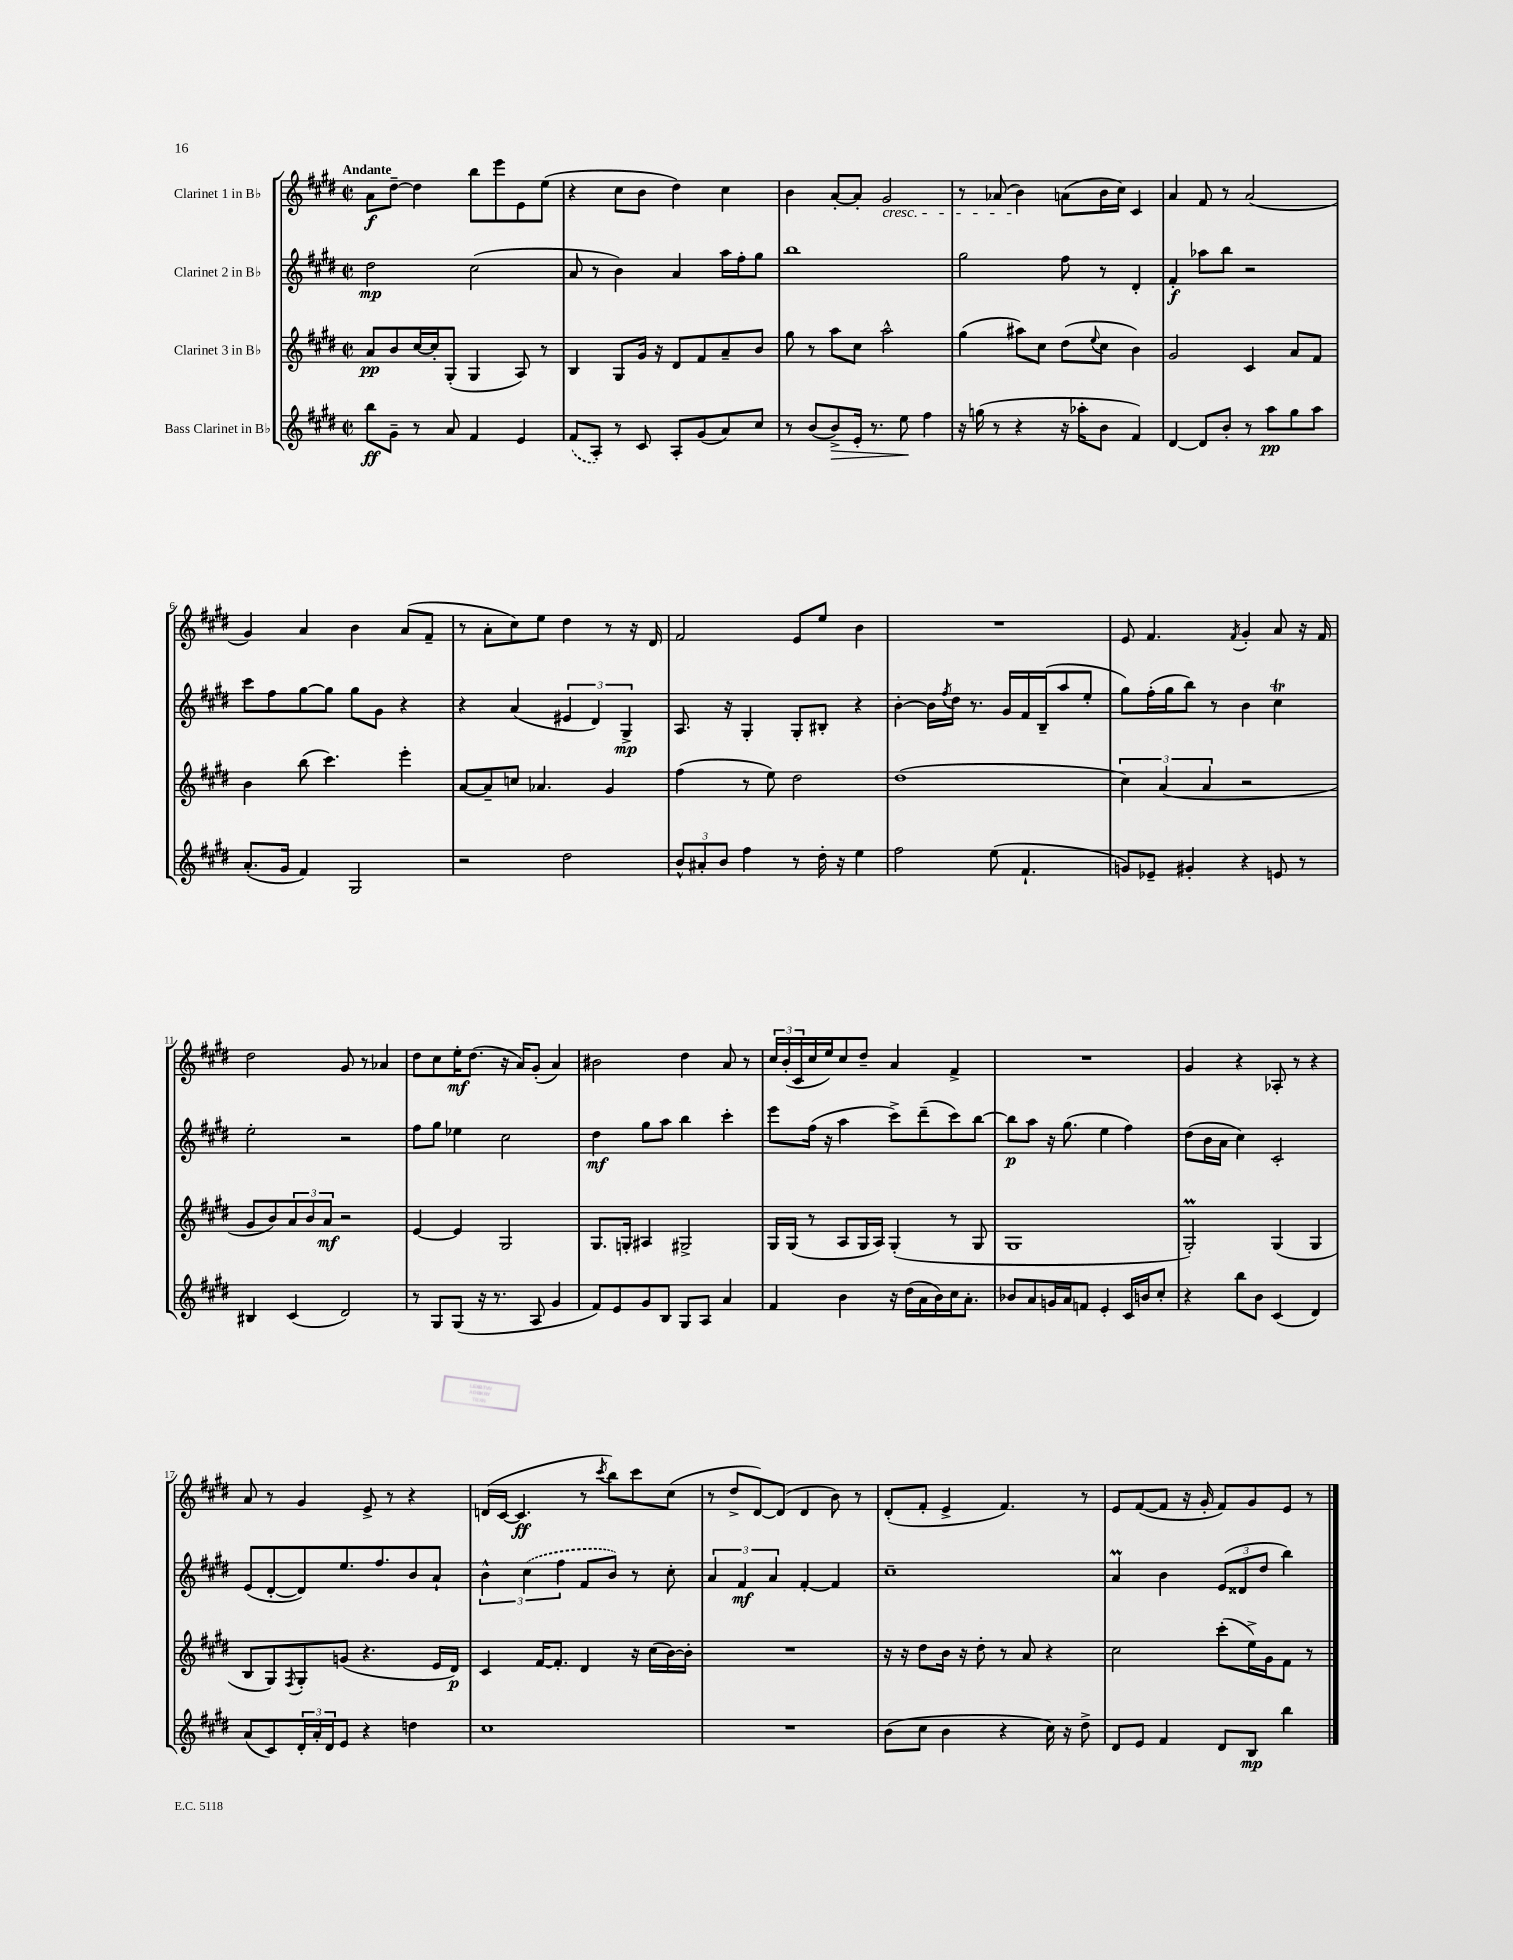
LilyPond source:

<<
\new StaffGroup <<
\new Staff = "s0" \with { instrumentName = "Clarinet 1 in Bb" } {
    \clef treble \key e \major \defaultTimeSignature \time 2/2 \tempo "Andante"
    a'8\f dis''8~-- dis''4 b''8 e'''8 e'8 e''8( |
    r4 cis''8 b'8 dis''4) cis''4 |
    b'4 a'8~-. a'8-. gis'2\cresc |
    r8 aes'8( b'4\!) a'8( b'16 cis''16) cis'4 |
    a'4 fis'8 r8 a'2( |
    gis'4) a'4 b'4 a'8( fis'8-- |
    r8 a'8-. cis''8) e''8 dis''4 r8 r16 dis'16 |
    fis'2 e'8 e''8 b'4 |
    R1 |
    e'8 fis'4. \acciaccatura { fis'8 } gis'4-. a'8 r16 fis'16 |
    dis''2 gis'8 r8 aes'4 |
    dis''8 cis''8 e''16-.\mf dis''8.( r16 a'16) gis'8-.( a'4) |
    bis'2 dis''4 a'8 r8 |
    \tuplet 3/2 { cis''16 b'16-.( cis'16 } cis''16 e''16) cis''8 dis''8-- a'4 fis'4-> |
    R1 |
    gis'4 r4 aes8-. r8 r4 |
    a'8 r8 gis'4 e'8-> r8 r4 |
    d'16( cis'16~ cis'4.\ff r8 \acciaccatura { cis'''8 } b''8) cis'''8 cis''8( |
    r8 dis''8-> dis'8~) dis'8( dis'4 b'8) r8 |
    dis'8-.( fis'8-. e'4-> fis'4.) r8 |
    e'8 fis'8~( fis'8 r16 gis'16-. fis'8) gis'8 e'8 r8 \bar "|." |
}
\new Staff = "s1" \with { instrumentName = "Clarinet 2 in Bb" } {
    \clef treble \key e \major \defaultTimeSignature \time 2/2
    dis''2\mp cis''2( |
    a'8 r8 b'4) a'4 a''16 fis''16-. gis''8 |
    b''1 |
    gis''2 fis''8 r8 dis'4-. |
    fis'4-.\f aes''8 b''8 r2 |
    cis'''8 fis''8 gis''8~ gis''8 gis''8 gis'8 r4 |
    r4 a'4( \tuplet 3/2 { eis'4 dis'4) gis4->\mp } |
    a8. r16 gis4-. gis8-. bis8-. r4 |
    b'4~-. b'16 \acciaccatura { fis''8 } dis''16 r8. gis'16 fis'16 b16--( a''8 e''8-. |
    gis''8) fis''16-.( gis''16 b''8) r8 b'4 cis''4\trill |
    e''2-. r2 |
    fis''8 gis''8 ees''4 cis''2 |
    dis''4\mf gis''8 a''8 b''4 cis'''4-. |
    e'''8 fis''16( r16 a''4 cis'''8->) dis'''8--( cis'''8) b''8~ |
    b''8\p a''8 r16 gis''8.( e''4 fis''4) |
    dis''8( b'16 a'16 cis''4) cis'2-. |
    e'8( dis'8~-. dis'8) e''8. fis''8. b'8 a'8-! |
    \tuplet 3/2 { b'4-^ \once \slurDashed cis''4( fis''4 } fis'8 b'8) r8 cis''8-. |
    \tuplet 3/2 { a'4 fis'4\mf a'4 } fis'4~-. fis'4 |
    cis''1-- |
    a'4\prall b'4 \tuplet 3/2 { e'8( disis'8 dis''8 } b''4) \bar "|." |
}
\new Staff = "s2" \with { instrumentName = "Clarinet 3 in Bb" } {
    \clef treble \key e \major \defaultTimeSignature \time 2/2
    a'8\pp b'8 cis''16~ cis''16-. gis8-.( gis4 a8) r8 |
    b4 gis8 gis'16 r16 dis'8 fis'8 a'8-- b'8 |
    gis''8 r8 a''8 cis''8 a''2-^ |
    gis''4( ais''8) cis''8 dis''8( \appoggiatura { e''8 } cis''8 b'4) |
    gis'2 cis'4 a'8 fis'8 |
    b'4 b''8( cis'''4.) e'''4-. |
    a'8~ a'8-- c''8 aes'4. gis'4 |
    fis''4( r8 e''8) dis''2 |
    dis''1( |
    \tuplet 3/2 { cis''4) a'4( a'4 } r2 |
    gis'8 b'8) \tuplet 3/2 { a'8 b'8 a'8\mf } r2 |
    e'4~ e'4 gis2 |
    gis8. g16-. ais4 gis2-> |
    gis16 gis16( r8 a8 gis16 a16) gis4-.( r8 gis8 |
    gis1 |
    gis2-.\prall) gis4( gis4 |
    b8 gis8) \acciaccatura { fis8 } gis8-. g'8( r4. e'16 dis'16\p) |
    cis'4 fis'16~ fis'8.-. dis'4 r16 cis''16( b'16~) b'16-. |
    R1 |
    r16 r16 dis''8 b'16 r16 dis''8-. r8 a'8 r4 |
    cis''2 cis'''8-.( e''16->) gis'16 fis'8 r8 \bar "|." |
}
\new Staff = "s3" \with { instrumentName = "Bass Clarinet in Bb" } {
    \clef treble \key e \major \defaultTimeSignature \time 2/2
    b''8\ff gis'8-- r8 a'8 fis'4 e'4 |
    \once \slurDashed fis'8( a8-.) r8 cis'8 a8-. gis'8( a'8) cis''8 |
    r8 b'8( b'8->\>) e'16-. r8. e''8\! fis''4 |
    r16 g''16( r8 r4 r16 aes''16-. b'8 fis'4) |
    dis'4~ dis'8 b'8-. r8 a''8\pp gis''8 a''8 |
    a'8.-.( gis'16 fis'4) gis2 |
    r2 dis''2 |
    \tuplet 3/2 { b'8-^ ais'8-. b'8 } fis''4 r8 dis''16-. r16 e''4 |
    fis''2 e''8( fis'4.-! |
    g'8) ees'8-- gis'4-. r4 e'8 r8 |
    bis4 cis'4( dis'2) |
    r8 gis8 gis8( r16 r8. a8 gis'4 |
    fis'8) e'8 gis'8 b8 gis8 a8 a'4 |
    fis'4 b'4 r16 dis''16( a'16 b'16) cis''16 a'8.-. |
    bes'8 a'8 g'16 a'16 f'8 e'4-. cis'16 b'16 cis''8-. |
    r4 b''8 b'8 cis'4( dis'4) |
    a'8( cis'8) \tuplet 3/2 { dis'16-. a'16-. dis'16 } e'8 r4 d''4 |
    cis''1 |
    R1 |
    b'8( cis''8 b'4 r4 cis''16) r16 dis''8-> |
    dis'8 e'8 fis'4 dis'8 b8\mp b''4 \bar "|." |
}
>>
>>
